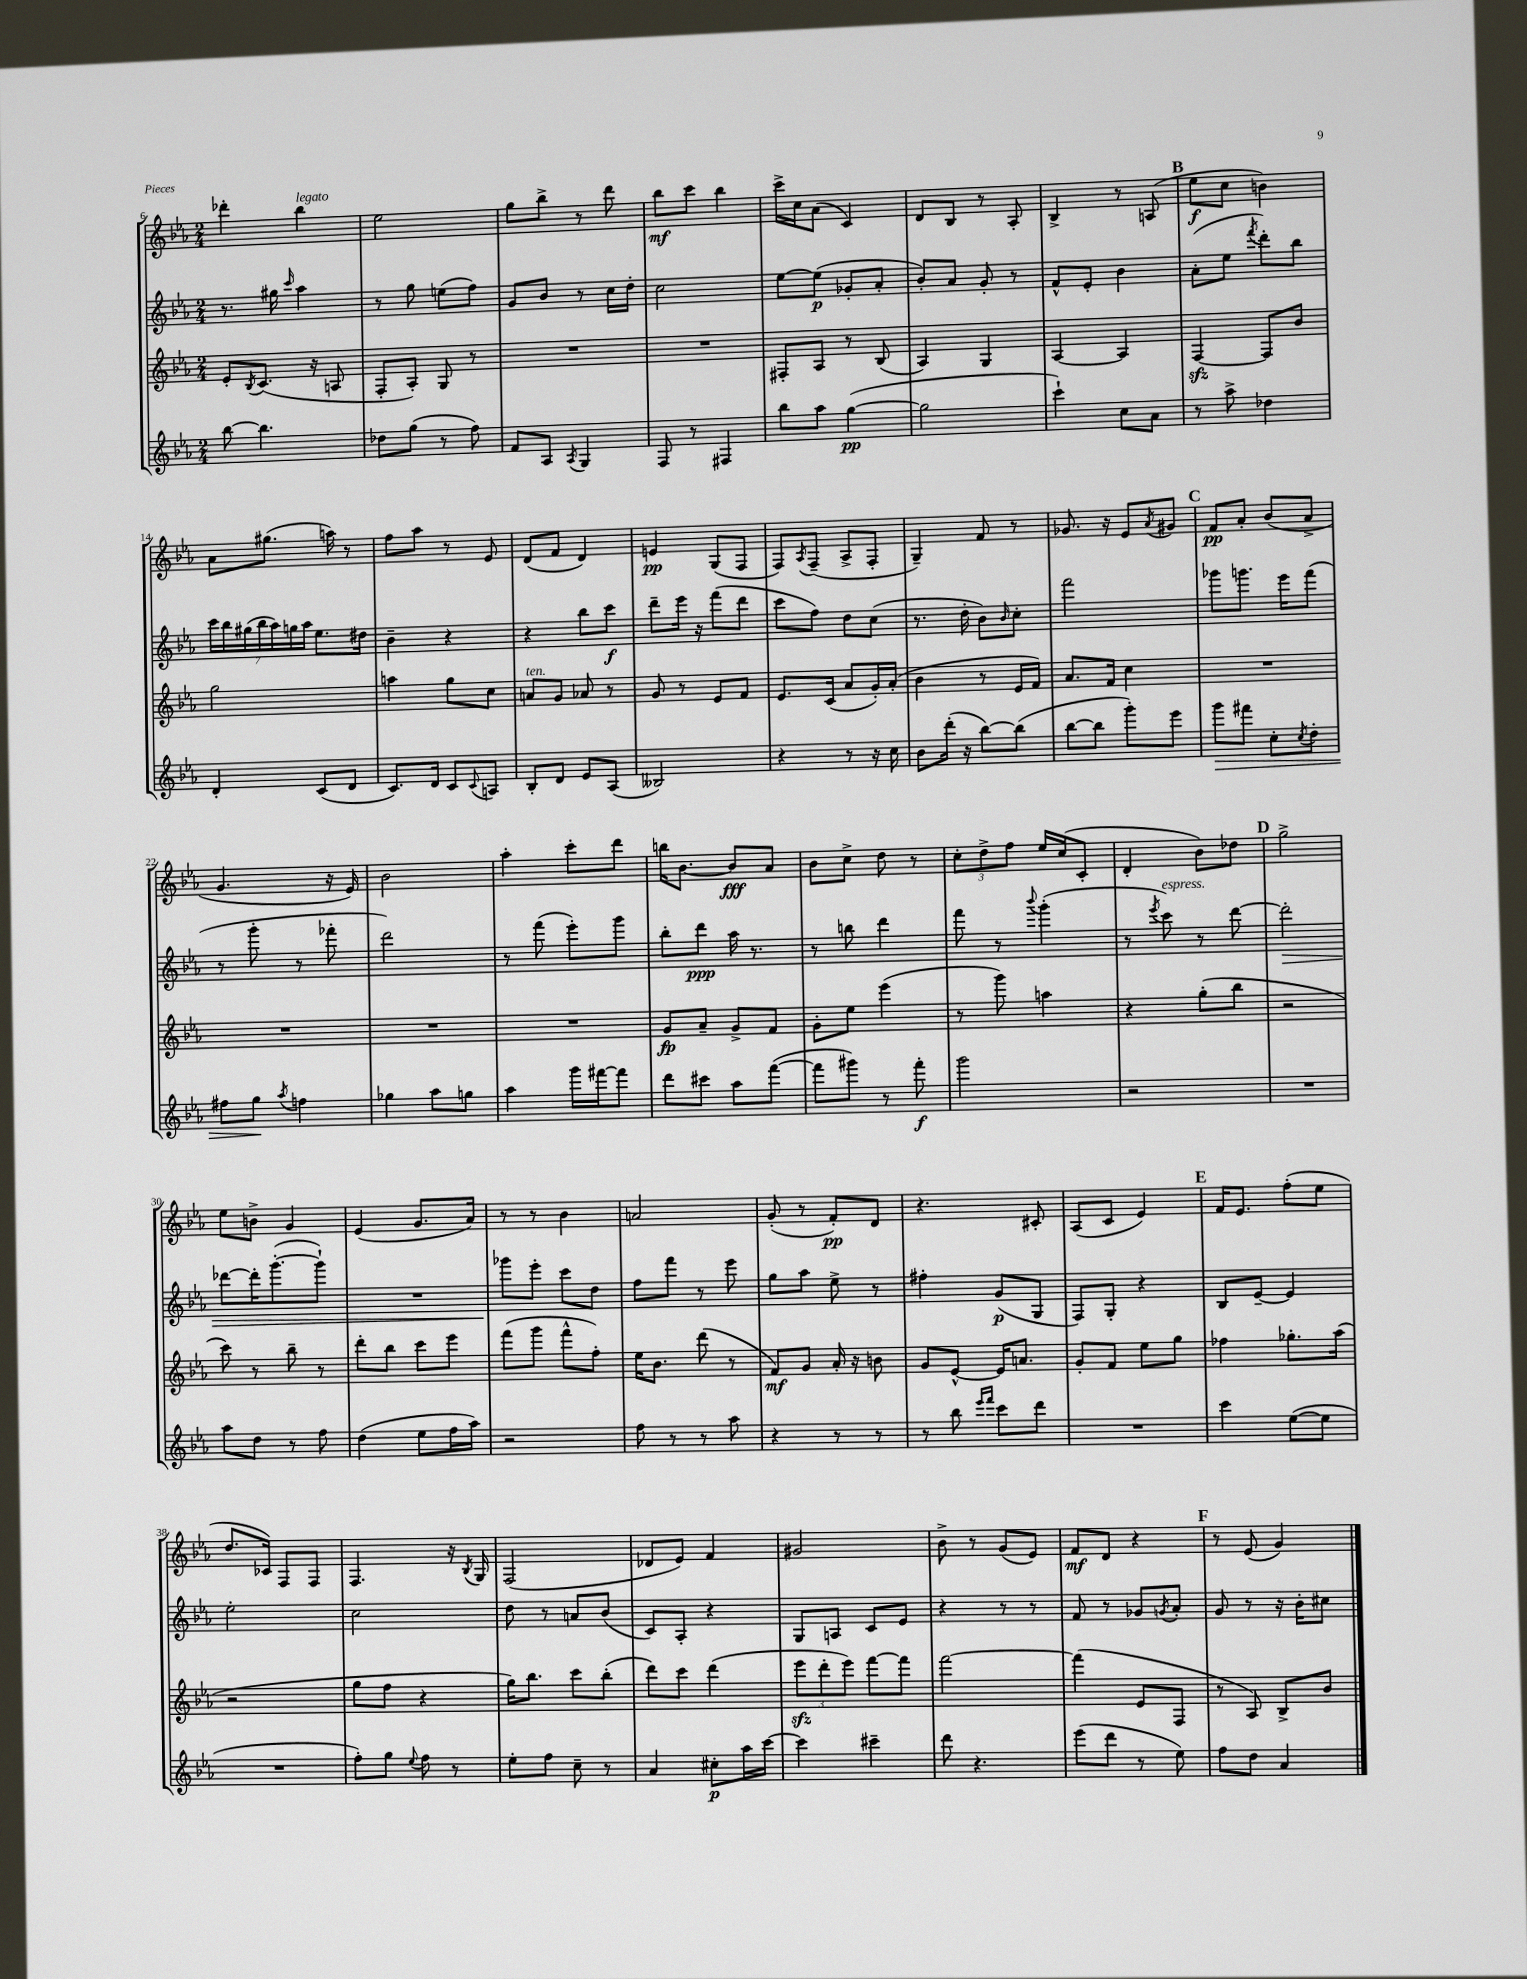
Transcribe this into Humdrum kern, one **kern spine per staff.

**kern	**dynam	**kern	**dynam	**kern	**dynam	**kern	**dynam
*part4	*part4	*part3	*part3	*part2	*part2	*part1	*part1
*staff4	*staff4	*staff3	*staff3	*staff2	*staff2	*staff1	*staff1
*clefG2	*	*clefG2	*	*clefG2	*	*clefG2	*
*k[b-e-a-]	*	*k[b-e-a-]	*	*k[b-e-a-]	*	*k[b-e-a-]	*
*M2/4	*	*M2/4	*	*M2/4	*	*M2/4	*
=6	=6	=6	=6	=6	=6	=6	=6
[8bb-\	.	8e-'/L	.	8.r	.	4ddd-X'\	.
.	.	8qB-/	.	.	.	.	.
4.bb-\]	.	(8.c/J	.	.	.	.	.
.	.	.	.	16gg#X\	.	.	.
.	.	.	.	16qqccc/	.	.	.
!	!	!	!	!	!	!LO:TX:a:i:t=legato	!
.	.	.	.	4aa-\	.	4bb-\	.
.	.	16r	.	.	.	.	.
.	.	8An/	.	.	.	.	.
=7	=7	=7	=7	=7	=7	=7	=7
8dd-X\L	.	8F'/L	.	8r	.	2ee-\	.
(8gg\J	.	8A-'/J)	.	8gg\	.	.	.
8r	.	8G/	.	(8een\L	.	.	.
8ff\)	.	8r	.	8ff\J)	.	.	.
=8	=8	=8	=8	=8	=8	=8	=8
8f/L	.	2r	.	8g/L	.	8gg\L	.
8A-/J	.	.	.	8b-/J	.	8bb-^\J	.
8qA-/	.	.	.	.	.	.	.
4G/	.	.	.	8r	.	8r	.
.	.	.	.	16cc\LL	.	8ddd\	.
.	.	.	.	16dd'\JJ	.	.	.
=9	=9	=9	=9	=9	=9	=9	=9
8F/	.	2r	.	2cc\	.	8bb-\L	mf
8r	.	.	.	.	.	8ccc\J	.
4F#X/	.	.	.	.	.	4bb-\	.
=10	=10	=10	=10	=10	=10	=10	=10
8bb-\L	.	8F#X'/L	.	[8ee-\L	.	16ccc^\LL	.
.	.	.	.	.	.	16cc\J	.
8aa-\J	.	8A-/J	.	(8ee-\J]	p	(8a-\J	.
([4gg\	pp	8r	.	8g-X'/L	.	4c/)	.
.	.	(8B-/	.	8a-'/J	.	.	.
=11	=11	=11	=11	=11	=11	=11	=11
2gg\]	.	4A-/)	.	8b-'/L)	.	8d/L	.
.	.	.	.	8a-/J	.	8B-/J	.
.	.	4G/	.	8g'/	.	8r	.
.	.	.	.	8r	.	8A-'/	.
=12	=12	=12	=12	=12	=12	=12	=12
4ccc`\)	.	[4A-/	.	8f^^/L	.	4B-^/	.
.	.	.	.	8e-'/J	.	.	.
8cc\L	.	4A-/]	.	4b-\	.	8r	.
8a-\J	.	.	.	.	.	(8An/	.
!!LO:REH:place=s1:t=B
=13	=13	=13	=13	=13	=13	=13	=13
8r	.	[4Fzz/	.	(8a-'\L	.	8ee-\L	f
8aa-^\	.	.	.	8ee-\J	.	8cc\J	.
.	.	.	.	8qfff/	.	.	.
4dd-X\	.	8F/L]	.	8ddd'\L)	.	4bn\)	.
.	.	8b-/J	.	8bb-\J	.	.	.
!!LO:LB:g=z
=14	=14	=14	=14	=14	=14	=14	=14
4d'/	.	2gg\	.	28ccc\LL	.	8a-\L	.
.	.	.	.	28bb-\	.	.	.
.	.	.	.	(28gg#X\	.	.	.
.	.	.	.	28bb-\	.	.	.
.	.	.	.	.	.	(8.gg#X\J	.
.	.	.	.	28aa-\)	.	.	.
.	.	.	.	28ggn\	.	.	.
.	.	.	.	28aa-\JJ	.	.	.
(8c/L	.	.	.	8.ee-\L	.	.	.
.	.	.	.	.	.	16aan\)	.
8d/J	.	.	.	.	.	8r	.
.	.	.	.	16dd#X\Jk	.	.	.
=15	=15	=15	=15	=15	=15	=15	=15
8.c/L)	.	4aan\	.	4b-~\	.	8ff\L	.
.	.	.	.	.	.	8aa-\J	.
16d/Jk	.	.	.	.	.	.	.
8c/L	.	8gg\L	.	4r	.	8r	.
8qqc/	.	.	.	.	.	.	.
8An/J	.	8cc\J	.	.	.	8e-/	.
=16	=16	=16	=16	=16	=16	=16	=16
!	!	!LO:TX:a:i:t=ten.	!	!	!	!	!
8B-'/L	.	8an/L	.	4r	.	(8d/L	.
8d/J	.	8g/J	.	.	.	8f/J	.
8e-/L	.	8a-X/	.	8bb-\L	.	4d/)	.
(8A-/J	.	8r	.	8ccc\J	f	.	.
=17	=17	=17	=17	=17	=17	=17	=17
2B--X/)	.	8g/	.	8ddd~\L	.	4en/	pp
.	.	8r	.	16eee-\Jk	.	.	.
.	.	.	.	16r	.	.	.
.	.	8e-/L	.	(8fff\L	.	(8G/L	.
.	.	8f/J	.	8ddd\J	.	8F/J	.
=18	=18	=18	=18	=18	=18	=18	=18
4r	.	8.e-/L	.	8ccc\L	.	8F/L)	.
.	.	.	.	.	.	8qA-/	.
.	.	.	.	8ff\J)	.	(8F~/J	.
.	.	(16c/Jk	.	.	.	.	.
8r	.	8a-/L	.	8dd\L	.	8A-^/L	.
16r	.	16g'/L)	.	(8cc\J	.	8F'/J	.
16cc\	.	(16a-'/JJ	.	.	.	.	.
=19	=19	=19	=19	=19	=19	=19	=19
8b-\L	.	4b-\	.	8.r	.	4G~/)	.
(16ddd'\Jk	.	.	.	.	.	.	.
16r	.	.	.	16dd'\	.	.	.
[8bb-\L)	.	8r	.	8b-\L)	.	8f/	.
.	.	.	.	16qqb-/	.	.	.
(8bb-\J]	.	16e-/LL	.	8cc'\J	.	8r	.
.	.	16f/JJ)	.	.	.	.	.
=20	=20	=20	=20	=20	=20	=20	=20
[8bb-\L	.	8.a-/L	.	2fff\	.	8.g-X/	.
8bb-\J]	.	.	.	.	.	.	.
.	.	16f/Jk	.	.	.	16r	.
8ggg'\L)	.	4cc\	.	.	.	8e-/L	.
.	.	.	.	.	.	8qa-/	.
8eee-\J	.	.	.	.	.	8g#X/J	.
!!LO:REH:place=s1:t=C
=21	=21	=21	=21	=21	=21	=21	=21
!	!LO:HP:b	!	!	!	!	!	!
8ggg\L	>	2r	.	8ggg-X\L	.	8f/L	pp
8fff#X\J	.	.	.	8.gggn\J	.	8a-'/J	.
8cc'\L	.	.	.	.	.	(8b-/L	.
.	.	.	.	16eee-\KL	.	.	.
8qcc/	.	.	.	.	.	.	.
8dd'\J	.	.	.	(8fff\J	.	8a-^/J	.
!!LO:LB:g=z
=22	=22	=22	=22	=22	=22	=22	=22
8ff#X\L	.	2r	.	8r	.	4.g/	.
8gg\J	.	.	.	8ggg'\	.	.	.
8qaa-/	.	.	.	.	.	.	.
4ffn\	]	.	.	8r	.	.	.
.	.	.	.	8fff-X'\	.	16r	.
.	.	.	.	.	.	16e-/)	.
=23	=23	=23	=23	=23	=23	=23	=23
4gg-X\	.	2r	.	2ddd\)	.	2b-\	.
8aa-\L	.	.	.	.	.	.	.
8ggn\J	.	.	.	.	.	.	.
=24	=24	=24	=24	=24	=24	=24	=24
4aa-\	.	2r	.	8r	.	4aa-'\	.
.	.	.	.	(8fff\	.	.	.
16ggg\LL	.	.	.	8eee-'\L)	.	8ccc'\L	.
[16fff#X\J	.	.	.	.	.	.	.
8fff#\J]	.	.	.	8ggg\J	.	8ddd\J	.
=25	=25	=25	=25	=25	=25	=25	=25
8ddd\L	.	8g/L	fp	8bb-'\L	.	16bbn\KL	.
.	.	.	.	.	.	[8.b-\J	.
8ccc#X\J	.	8a-~/J	.	8ddd\J	ppp	.	.
8aa-\L	.	8g^/L	.	16aa-\	.	8b-/L]	fff
.	.	.	.	8.r	.	.	.
([8fff\J	.	8f/J	.	.	.	8a-/J	.
=26	=26	=26	=26	=26	=26	=26	=26
8fff\L]	.	8g'\L	.	8r	.	8b-\L	.
8ggg#X\J)	.	8ee-\J	.	8bbn\	.	8cc^\J	.
8r	.	(4eee-\	.	4ddd\	.	8dd\	.
8fff'\	f	.	.	.	.	8r	.
=27	=27	=27	=27	=27	=27	=27	=27
2ggg\	.	8r	.	8fff\	.	12cc'\L	.
.	.	.	.	.	.	12dd^\	.
.	.	8ggg\)	.	8r	.	.	.
.	.	.	.	.	.	12ff\J	.
.	.	.	.	8qqbbb-/	.	.	.
.	.	4aan\	.	(4ggg'\	.	16ee-/LL	.
.	.	.	.	.	.	(16cc/J	.
.	.	.	.	.	.	8c'/J	.
=28	=28	=28	=28	=28	=28	=28	=28
2r	.	4r	.	8r	.	4d'/	.
.	.	.	.	8qeee-/	.	.	.
!	!	!	!	!LO:TX:a:i:t=espress.	!	!	!
.	.	.	.	8ccc\)	.	.	.
.	.	(8gg'\L	.	8r	.	8b-\L)	.
.	.	8bb-\J	.	[8ddd\	.	8dd-X\J	.
!!LO:REH:place=s1:t=D
=29	=29	=29	=29	=29	=29	=29	=29
!	!	!	!	!	!LO:HP:b	!	!
2r	.	2r	.	2ddd'\]	>	2gg^\	.
!!LO:LB:g=z
=30	=30	=30	=30	=30	=30	=30	=30
8aa-\L	.	8ccc\)	.	[8ddd-X\L	.	8ee-\L	.
8dd\J	.	8r	.	16ddd-'\K]	.	8bn^\J	.
.	.	.	.	([8.ggg'\	.	.	.
8r	.	8bb-~\	.	.	.	4g/	.
8ff\	.	8r	.	8ggg`\J])	.	.	.
=31	=31	=31	=31	=31	=31	=31	=31
(4dd\	.	8ddd'\L	.	2r	.	(4e-/	.
.	.	8bb-\J	.	.	.	.	.
8ee-\L	.	8ccc\L	.	.	.	8.g/L	.
16ff\L	.	8eee-\J	.	.	.	.	.
16aa-\JJ)	.	.	.	.	.	16a-/Jk)	.
=32	=32	=32	=32	=32	=32	=32	=32
2r	.	(8fff\L	.	8ggg-X\L	.	8r	.
.	.	8ggg\J	.	8eee-'\J	]	8r	.
.	.	8fff^^\L	.	8ccc\L	.	4b-\	.
.	.	8ff'\J)	.	8dd\J	.	.	.
=33	=33	=33	=33	=33	=33	=33	=33
8ff\	.	16ee-\KL	.	8ff\L	.	2an/	.
.	.	8.b-\J	.	.	.	.	.
8r	.	.	.	8fff\J	.	.	.
8r	.	(8ddd\	.	8r	.	.	.
8aa-\	.	8r	.	8eee-\	.	.	.
=34	=34	=34	=34	=34	=34	=34	=34
4r	.	8f/L)	mf	8gg\L	.	(8g'/	.
.	.	8g/J	.	8aa-\J	.	8r	.
8r	.	16a-'/	.	8ee-^\	.	8f'/L)	pp
.	.	16r	.	.	.	.	.
8r	.	8bn\	.	8r	.	8d/J	.
=35	=35	=35	=35	=35	=35	=35	=35
8r	.	8g/L	.	4ff#X'\	.	4.r	.
8bb-\	.	[8e-^^/J	.	.	.	.	.
16qqeee-/LL	.	.	.	.	.	.	.
16qqfff/JJ	.	.	.	.	.	.	.
8ccc\L	.	16e-/KL]	.	(8g/L	p	.	.
.	.	8.an/J	.	.	.	.	.
8ddd\J	.	.	.	8G/J	.	8c#X'/	.
=36	=36	=36	=36	=36	=36	=36	=36
2r	.	8g'/L	.	8F/L)	.	(8A-/L	.
.	.	8f/J	.	8G'/J	.	8c/J	.
.	.	8ee-\L	.	4r	.	4e-/)	.
.	.	8gg\J	.	.	.	.	.
!!LO:REH:place=s1:t=E
=37	=37	=37	=37	=37	=37	=37	=37
4ccc\	.	4ff-X\	.	8B-/L	.	16f/KL	.
.	.	.	.	.	.	8.e-/J	.
.	.	.	.	[8e-~/J	.	.	.
([8ee-\L	.	8.gg-X'\L	.	4e-/]	.	(8ff'\L	.
8ee-\J]	.	.	.	.	.	8ee-\J	.
.	.	(16aa-\Jk	.	.	.	.	.
!!LO:LB:g=z
=38	=38	=38	=38	=38	=38	=38	=38
2r	.	2r	.	2ee-'\	.	8.dd/L	.
.	.	.	.	.	.	16c-X/Jk)	.
.	.	.	.	.	.	8F/L	.
.	.	.	.	.	.	8F/J	.
=39	=39	=39	=39	=39	=39	=39	=39
8ff'\L)	.	8gg\L	.	2cc\	.	4.F/	.
8gg\J	.	8ff\J	.	.	.	.	.
8qqee-/	.	.	.	.	.	.	.
8ff\	.	4r	.	.	.	.	.
8r	.	.	.	.	.	16r	.
.	.	.	.	.	.	8qB-/	.
.	.	.	.	.	.	16G/	.
=40	=40	=40	=40	=40	=40	=40	=40
8ee-'\L	.	16gg\KL)	.	8dd\	.	(2F/	.
.	.	8.bb-\J	.	.	.	.	.
8ff\J	.	.	.	8r	.	.	.
8cc~\	.	8ccc\L	.	8an/L	.	.	.
8r	.	(8bb-'\J	.	(8b-/J	.	.	.
=41	=41	=41	=41	=41	=41	=41	=41
4a-/	.	8ddd\L)	.	8c/L)	.	8d-X/L	.
.	.	8ccc\J	.	8A-'/J	.	8e-/J)	.
8cc#X'\L	p	(4ddd\	.	4r	.	4f/	.
16aa-\L	.	.	.	.	.	.	.
[16ccc\JJ	.	.	.	.	.	.	.
=42	=42	=42	=42	=42	=42	=42	=42
4ccc\]	.	12eee-zz\L	.	8G/L	.	2g#X/	.
.	.	12ddd'\	.	.	.	.	.
.	.	.	.	8An/J	.	.	.
.	.	12eee-\J)	.	.	.	.	.
4ccc#X~\	.	[8fff\L	.	8c/L	.	.	.
.	.	8fff\J]	.	8e-/J	.	.	.
=43	=43	=43	=43	=43	=43	=43	=43
8ddd\	.	[2fff\	.	4r	.	8b-^\	.
4.r	.	.	.	.	.	8r	.
.	.	.	.	8r	.	(8g/L	.
.	.	.	.	8r	.	8e-/J)	.
=44	=44	=44	=44	=44	=44	=44	=44
(8eee-\L	.	(4fff\]	.	8f/	.	8f/L	mf
8ddd\J	.	.	.	8r	.	8d/J	.
8r	.	8e-/L	.	8g-X/L	.	4r	.
.	.	.	.	8qgn/	.	.	.
8ee-\)	.	8F/J	.	8a-'/J	.	.	.
!!LO:REH:place=s1:t=F
=45	=45	=45	=45	=45	=45	=45	=45
8ff\L	.	8r	.	8g/	.	8r	.
8dd\J	.	8A-/)	.	8r	.	(8e-/	.
4a-/	.	8B-^/L	.	16r	.	4g/)	.
.	.	.	.	16b-'\KL	.	.	.
.	.	8b-/J	.	8cc#X\J	.	.	.
==	==	==	==	==	==	==	==
*-	*-	*-	*-	*-	*-	*-	*-
